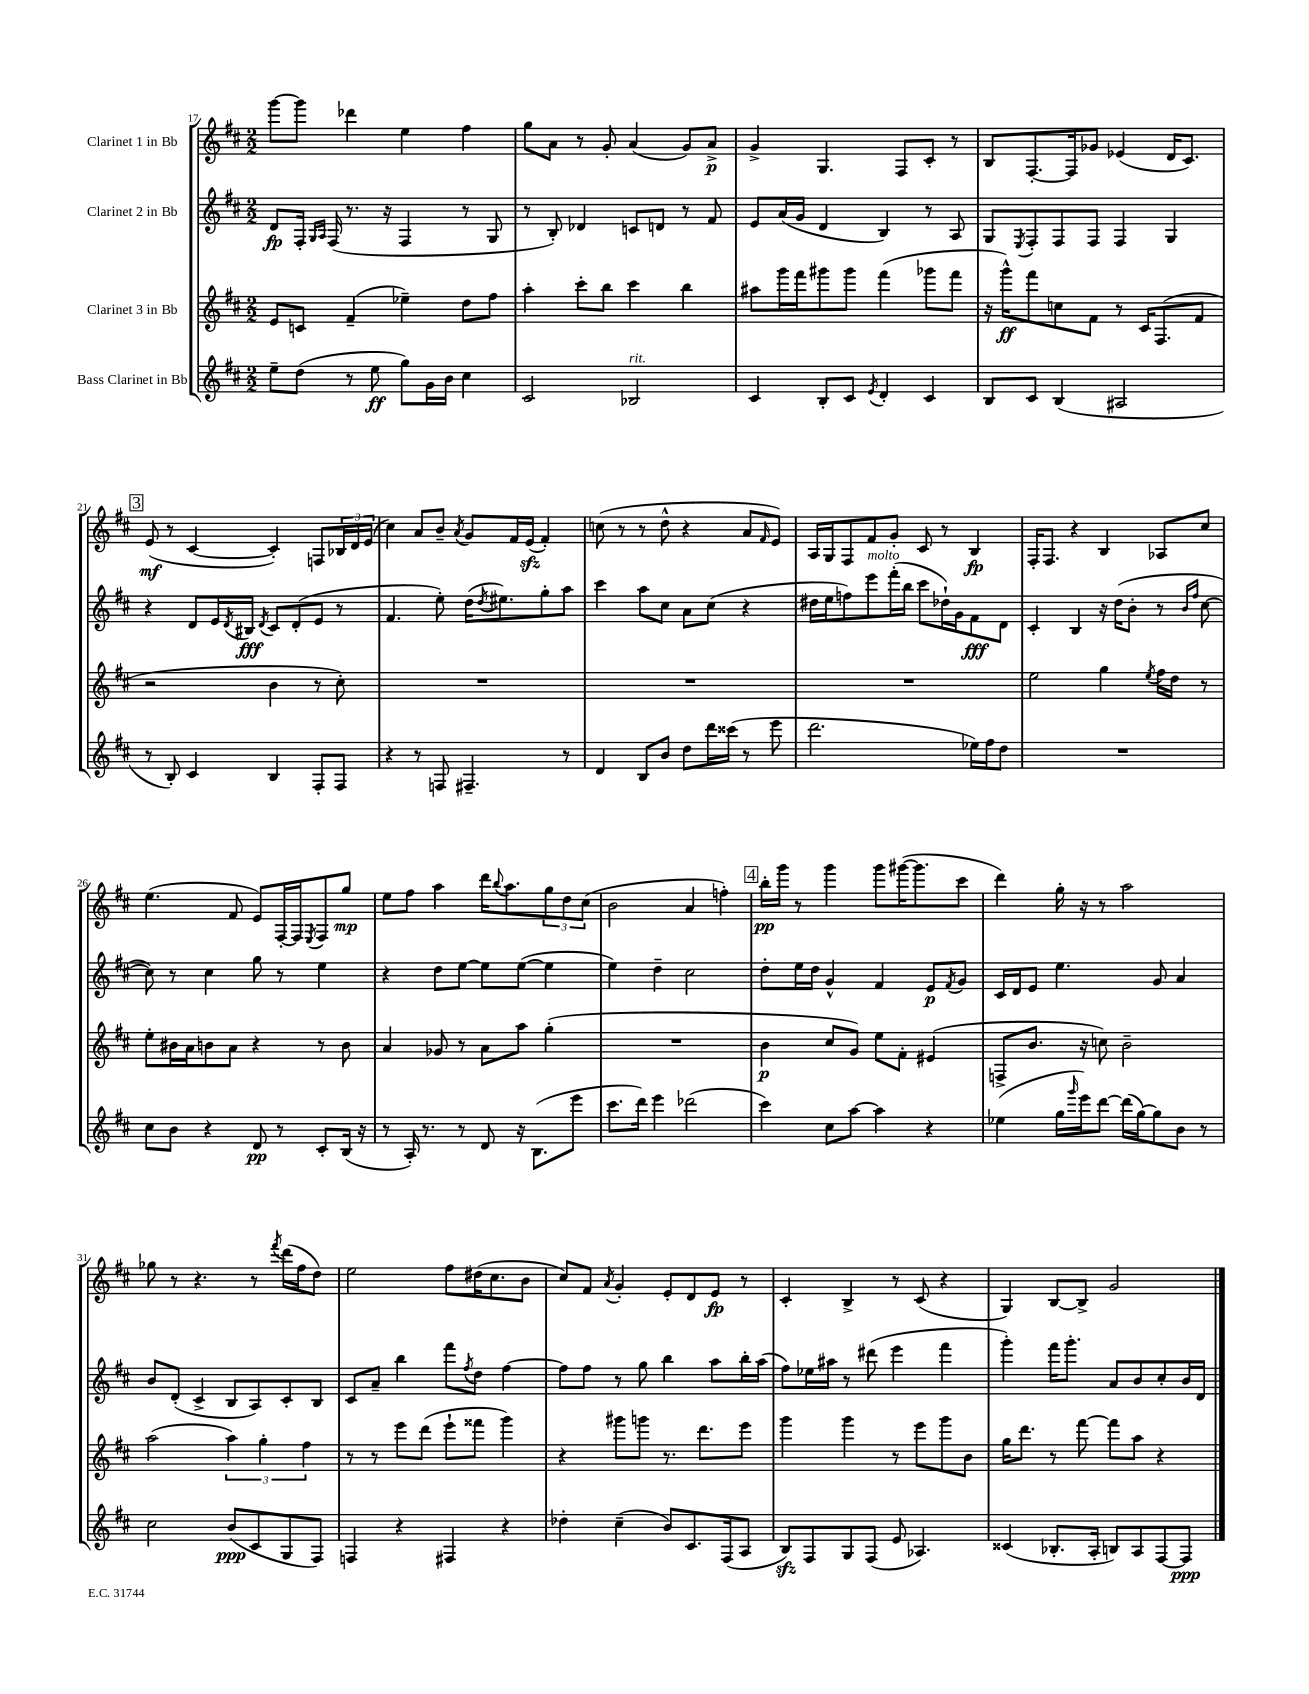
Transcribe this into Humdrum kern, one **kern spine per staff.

**kern	**kern	**kern	**kern
*staff4	*staff3	*staff2	*staff1
*clefG2	*clefG2	*clefG2	*clefG2
*k[f#c#]	*k[f#c#]	*k[f#c#]	*k[f#c#]
*M2/2	*M2/2	*M2/2	*M2/2
8ee~	8e	8d	[8ggg
(8dd	8c	16F#'	8ggg]
.	.	16qqG	.
.	.	16qqA	.
.	.	(16F#	.
8r	(4f#~	8.r	4ddd-
8ee	.	.	.
.	.	16r	.
8gg)	4ee-~)	4F#	4ee
16g	.	.	.
16b	.	.	.
4cc#	8dd	8r	4ff#
.	8ff#	8G	.
=	=	=	=
2c#	4aa'	8r	8gg
.	.	8B')	8a
.	8ccc#'	4d-	8r
.	8bb	.	8g'
2B-	4ccc#	8c	(4a
.	.	8d	.
.	4bb	8r	8g)
.	.	8f#	8a^
=	=	=	=
4c#	8aa#	8e	4g^
.	16ggg	(16a	.
.	16fff#	16g	.
8B'	8ggg#	4d	4.G
8c#	8ggg#	.	.
8qe	.	.	.
4d'	(4fff#	4B)	.
.	.	.	8F#
4c#	8ggg-	8r	8c#'
.	8fff#	8A	8r
=	=	=	=
8B	16r	8G	8B
.	16ggg^^)	.	.
.	.	8qE	.
8c#	8fff#	8F#'	[8.F#'
(4B	8cc	8F#	.
.	.	.	16F#]
.	8f#	8F#	8g-
2A#	8r	4F#	(4e-
.	16c#	.	.
.	(8.F#	.	.
.	.	4G	16d
.	.	.	8.c#)
.	8f#	.	.
=	=	=	=
8r	2r	4r	(8e
8B')	.	.	8r
4c#	.	8d	[4c#
.	.	16e	.
.	.	8qd	.
.	.	16B#	.
.	.	8qd	.
4B	4b	8c#	4c#'])
.	.	(8d'	.
8F#'	8r	8e	8F
8F#	8cc#')	8r	24B-
.	.	.	24d
.	.	.	(24e
=	=	=	=
4r	1r	4.f#	4cc#)
8r	.	.	8a
8F	.	8ee')	8b~
.	.	.	8qa
4.F#~	.	(16dd	8g
.	.	8qdd	.
.	.	8.ee#)	.
.	.	.	16f#
.	.	.	(16e
.	.	8gg'	4f#')
8r	.	8aa	.
=	=	=	=
4d	1r	4ccc#	(8cc
.	.	.	8r
8B	.	8aa	8r
8b	.	8cc#	8dd^^
8dd	.	8a	4r
16ddd	.	(8cc#	.
(16ccc##	.	.	.
8r	.	4r	8a
.	.	.	16qqf#
8eee	.	.	8e)
=	=	=	=
2.ddd	1r	16dd#	16A
.	.	16ee	16G
.	.	8ff)	8F#
.	.	8eee	8f#
.	.	(16fff#'	8g'
.	.	16bb	.
.	.	8ccc#	8c#
.	.	16dd-`)	8r
.	.	16g	.
16ee-)	.	8f#	4B
16ff#	.	.	.
8dd	.	8d	.
=	=	=	=
1r	2ee	4c#'	16F#'
.	.	.	8.F#
.	.	4B	4r
.	4gg	16r	4B
.	.	(16dd	.
.	.	8b'	.
.	8qee	.	.
.	16ff#	8r	8A-
.	16dd	.	.
.	.	16qqb	.
.	.	16qqff#	.
.	8r	[8cc#	8cc#
=	=	=	=
8cc#	8ee'	8cc#])	(4.ee
8b	16b#	8r	.
.	16a	.	.
4r	8b	4cc#	.
.	8a	.	8f#
8d	4r	8gg	8e)
8r	.	8r	[16F#'
.	.	.	16F#]
.	.	.	8qE
8c#'	8r	4ee	8F#
(16B	8b	.	8gg
16r	.	.	.
=	=	=	=
8r	4a	4r	8ee
16A')	.	.	8ff#
8.r	.	.	.
.	8g-	8dd	4aa
8r	8r	[8ee	.
8d	8a	8ee]	16ddd
.	.	.	8qqbb
.	.	.	8.aa
16r	8aa	([8ee	.
(8.B	.	.	.
.	(4gg'	4ee]	12gg
.	.	.	12dd
8eee	.	.	.
.	.	.	(12cc#
=	=	=	=
8.ccc#	1r	4ee)	2b
16ddd)	.	.	.
4eee	.	4dd~	.
(2ddd-	.	2cc#	4a
.	.	.	4ff')
=	=	=	=
4ccc#)	4b	8dd'	16bb'
.	.	.	16ggg
.	.	16ee	8r
.	.	16dd	.
8cc#	8cc#	4g^^	4ggg
[8aa	8g)	.	.
4aa]	8ee	4f#	8ggg
.	8f#'	.	([16ggg#
.	.	.	8.ggg#]
4r	(4e#	8e	.
.	.	8qf#	.
.	.	8g	8ccc#
=	=	=	=
(4ee-	8F^	16c#	4ddd)
.	.	16d	.
.	8.b	8e	.
16gg	.	4.ee	16gg'
16qqggg	.	.	.
16eee)	16r	.	16r
[8ddd	8cc)	.	8r
(16ddd]	2b~	.	2aa
[16gg)	.	.	.
8gg]	.	8g	.
8b	.	4a	.
8r	.	.	.
=	=	=	=
2cc#	(2aa	8b	8gg-
.	.	(8d'	8r
.	.	4c#^	4.r
(8b	6aa)	8B	.
8c#	.	8A)	8r
.	6gg'	.	.
.	.	.	8qfff#
8G	.	8c#'	(16ddd
.	.	.	16ff#
.	6ff#	.	.
8F#)	.	8B	8dd)
=	=	=	=
4F	8r	8c#	2ee
.	8r	8a~	.
4r	8eee	4bb	.
.	(8ddd	.	.
4F#	8eee`	8fff#	8ff#
.	.	8qff#	.
.	8fff##	8dd	(16dd#
.	.	.	8.cc#
4r	4ggg)	[4ff#	.
.	.	.	8b
=	=	=	=
4dd-'	4r	8ff#]	8cc#)
.	.	8ff#	8f#
.	.	.	8qa
(4cc#~	8ggg#	8r	4g'
.	8ggg	8gg	.
8b)	8.r	4bb	8e'
8.c#	.	.	8d
.	8.ddd	.	.
.	.	8aa	8e
(16F#	.	.	.
8A	8eee	16bb'	8r
.	.	(16aa	.
=	=	=	=
8B)	4ggg	8ff#)	4c#'
8F#	.	16ee-	.
.	.	16aa#	.
8G	4ggg	8r	4B^
(8F#	.	(8ddd#	.
8e	8r	4eee	8r
4.A-)	8eee	.	(8c#
.	8ggg	4fff#	4r
.	8b	.	.
=	=	=	=
(4c##	16gg	4ggg')	4G)
.	8.ddd	.	.
8.B-'	8r	16fff#	[8B
.	.	8.ggg'	.
.	[8fff#	.	8B^]
16A'	.	.	.
8B)	8fff#]	8a	2g
8A	8aa	8b	.
[8F#	4r	8cc#'	.
8F#]	.	16b	.
.	.	16d	.
==	==	==	==
*-	*-	*-	*-
